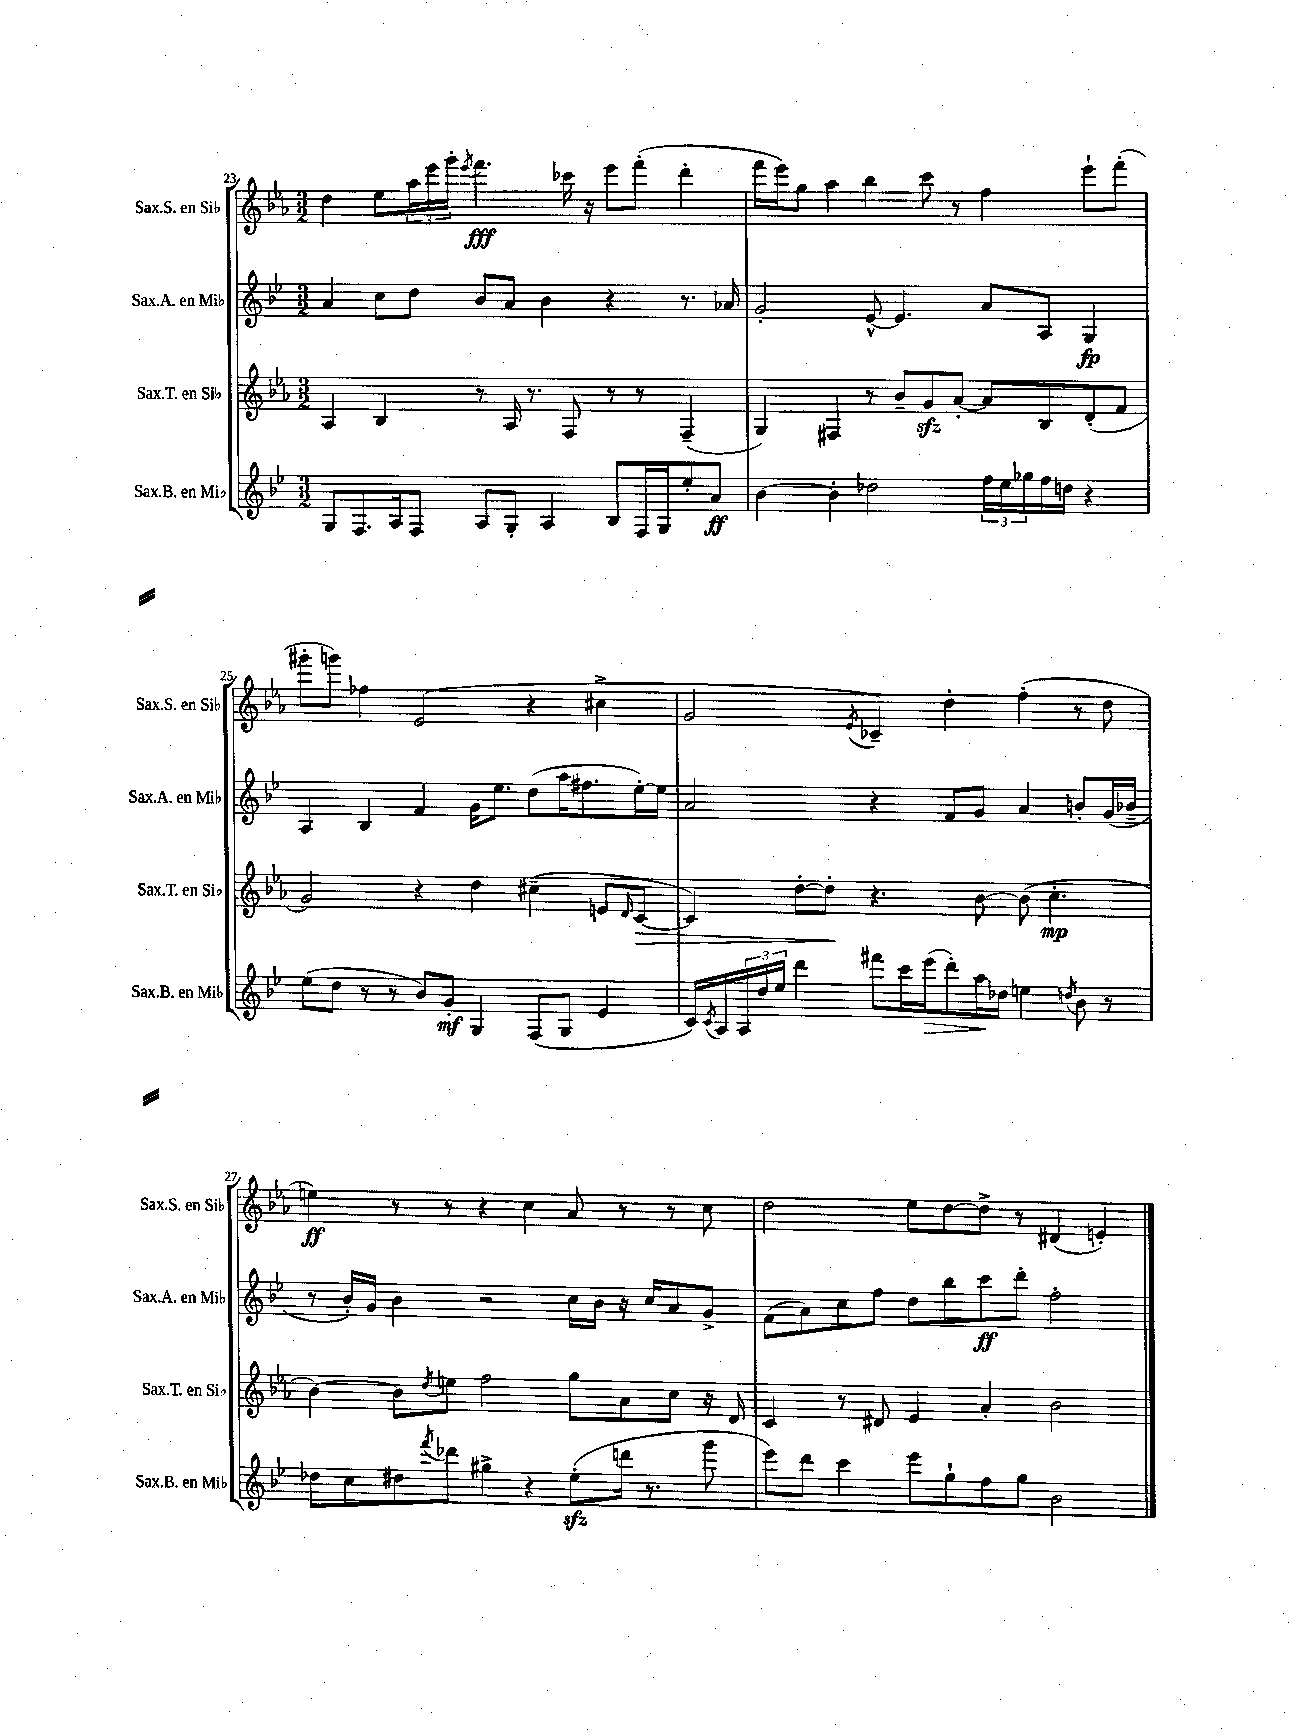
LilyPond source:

<<
\new StaffGroup <<
\new Staff = "s0" \with { instrumentName = "Sax.S. en Sib" shortInstrumentName = "Sax.S. en Sib" } {
    \clef treble \key ees \major \numericTimeSignature \time 3/2
    d''4 ees''8 \tuplet 3/2 { aes''16 ees'''16 g'''16-. } \acciaccatura { ees'''8 } f'''4.\fff ces'''16 r16 ees'''8 f'''8-.( d'''4-. |
    f'''16 ees'''16) g''8 aes''4 bes''4 c'''8 r8 f''4 ees'''8-! f'''8-.( |
    gis'''8-. g'''8) fes''4 ees'2( r4 cis''4-> |
    g'2 \acciaccatura { ees'8 } ces'4--) d''4-. f''4-.( r8 d''8 |
    e''4\ff) r8 r8 r4 c''4 aes'8 r8 r8 c''8 |
    d''2 ees''8 d''8~ d''8-> r8 dis'4( e'4-.) \bar "|." |
}
\new Staff = "s1" \with { instrumentName = "Sax.A. en Mib" shortInstrumentName = "Sax.A. en Mib" } {
    \clef treble \key bes \major \numericTimeSignature \time 3/2
    a'4 c''8 d''8 bes'8 a'8 bes'4 r4 r8. aes'16 |
    g'2-. ees'8~-^ ees'4. a'8 a8 g4\fp |
    a4 bes4 f'4 g'16 ees''8. d''8( a''16 fis''8. ees''16~-.) ees''16 |
    a'2 r4 f'8 g'8 a'4 b'8-. g'16( bes'16-- |
    r8 bes'16-.) g'16 bes'4 r2 c''16 bes'16 r16 c''16 a'8 g'8-> |
    f'8( a'8) c''8 f''8 d''8 bes''8 c'''8\ff d'''8-. f''2-. \bar "|." |
}
\new Staff = "s2" \with { instrumentName = "Sax.T. en Sib" shortInstrumentName = "Sax.T. en Sib" } {
    \clef treble \key ees \major \numericTimeSignature \time 3/2
    aes4 bes4 r8 aes16 r8. f8 r8 r8 f4--( |
    g4) fis4 r8 bes'8-- g'8\sfz aes'8~-. aes'8 bes8 d'8-.( f'8 |
    g'2) r4 d''4 cis''4--( e'8 \grace { d'16 } c'8~\> |
    c'4) d''8~-. d''8-.\! r4. bes'8~ bes'8( c''4.-.\mp |
    bes'4~) bes'8 \acciaccatura { d''8 } e''8 f''2 g''8 aes'8 c''8 r16 d'16 |
    c'4 r8 dis'8 ees'4 aes'4-. bes'2 \bar "|." |
}
\new Staff = "s3" \with { instrumentName = "Sax.B. en Mib" shortInstrumentName = "Sax.B. en Mib" } {
    \clef treble \key bes \major \numericTimeSignature \time 3/2
    g8 f8. a16 f8 a8 g8-. a4 bes8 f16 g16 ees''8-. a'8\ff |
    bes'4~ bes'4-. des''2 \tuplet 3/2 { f''16 ees''16 ges''16 } f''16 d''16 r4 |
    ees''8( d''8 r8 r8 bes'8) g'8-.\mf g4 f8( g8 ees'4 |
    c'16) \acciaccatura { c'8 } a16 \tuplet 3/2 { a16 d''16 ees''16 } d'''4 fis'''8 c'''16 ees'''16\>( d'''8-.) a''16\! des''16 e''4 \acciaccatura { d''8 } bes'8 r8 |
    des''8 c''8 dis''8 \acciaccatura { f'''8 } des'''8 gis''4-> r4 ees''8-.\sfz( d'''16 r8. g'''8 |
    ees'''8) d'''8 c'''4 ees'''8 g''8-! f''8 g''8 bes'2 \bar "|." |
}
>>
>>
\layout { \context { \Score currentBarNumber = #23 } }
